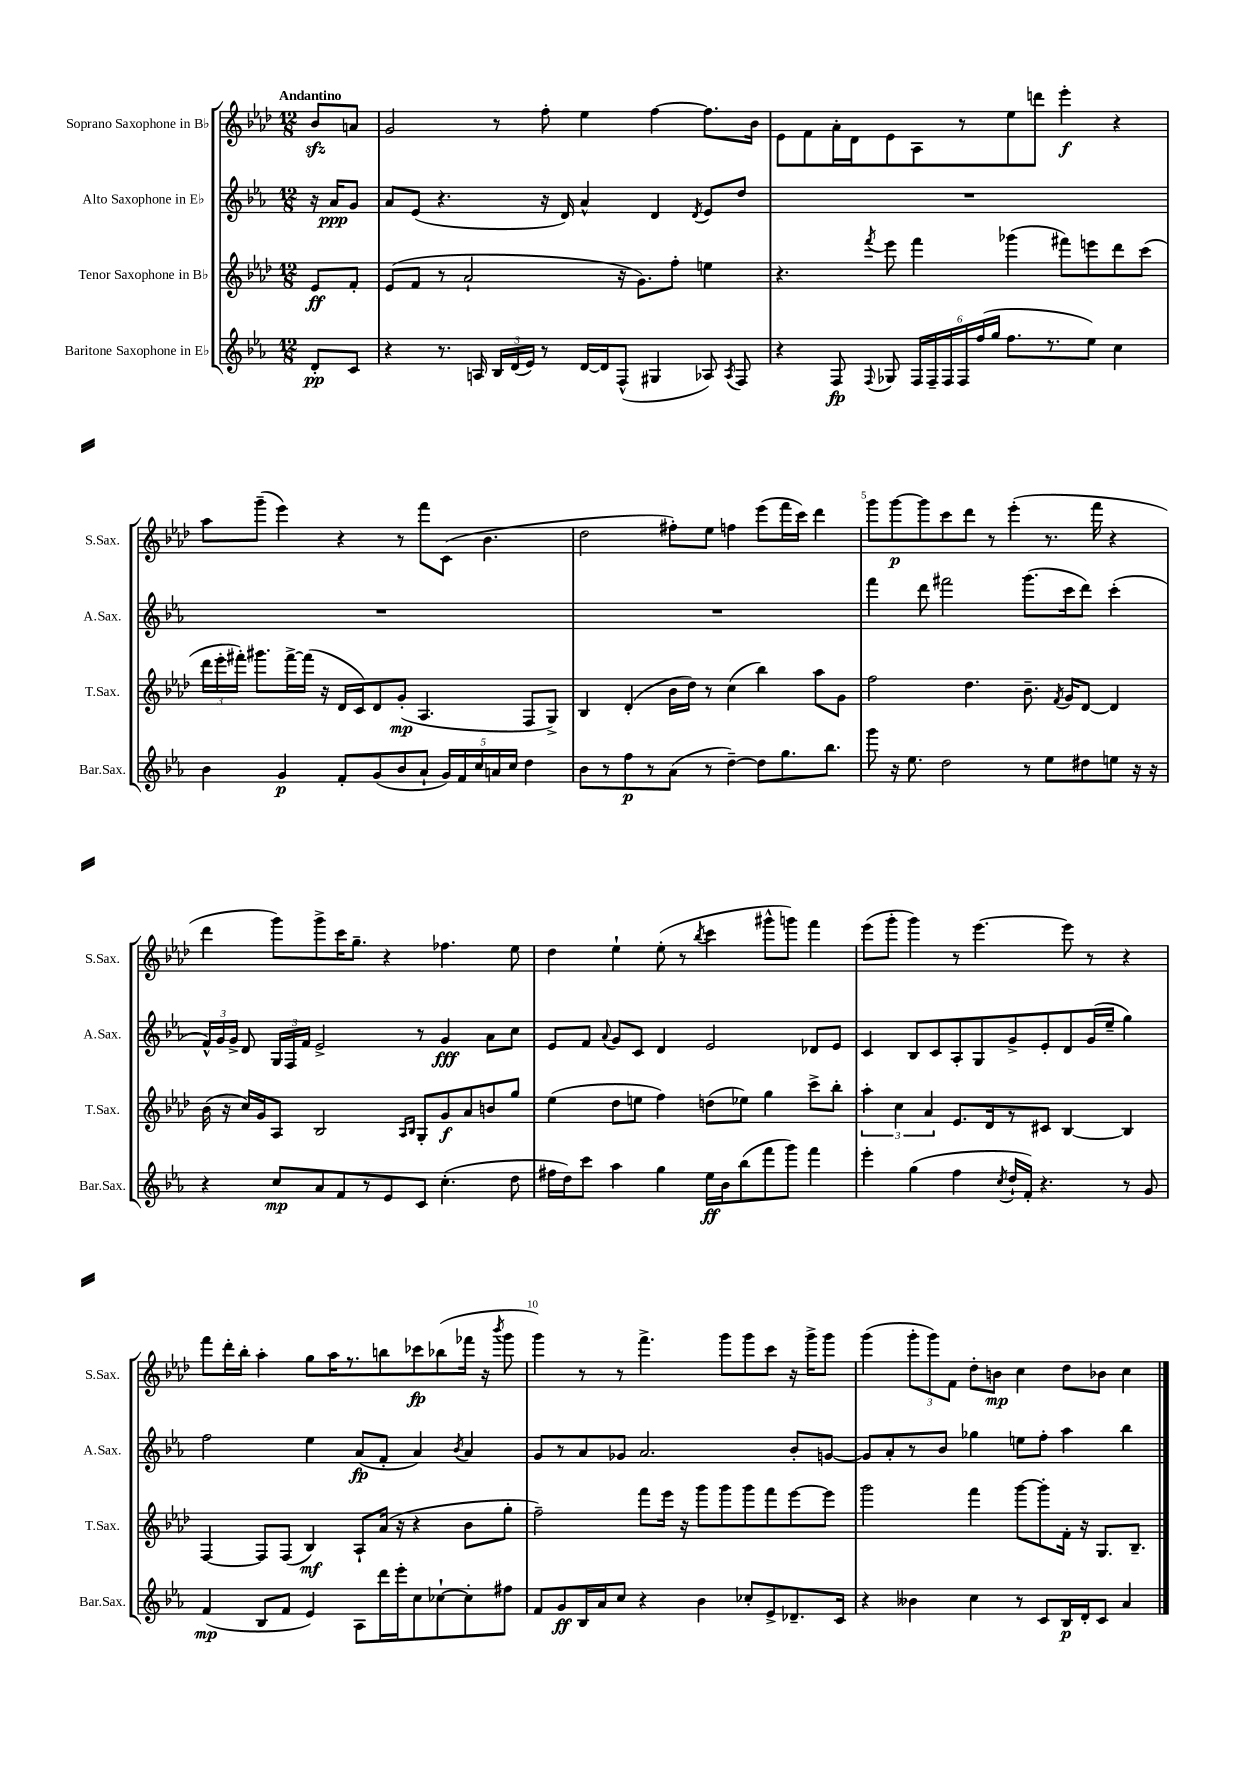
<<
\new StaffGroup <<
\new Staff = "s0" \with { instrumentName = "Soprano Saxophone in Bb" shortInstrumentName = "S.Sax." } {
    \clef treble \key aes \major \numericTimeSignature \time 12/8 \partial 4 \tempo "Andantino"
    \autoBeamOff bes'8[\sfz a'8] |
    g'2 r8 f''8-. ees''4 f''4~ f''8.[ bes'16] |
    ees'8[ f'8 aes'16-. des'16 ees'8 aes8 r8 ees''8 d'''8] ees'''4-.\f r4 |
    aes''8[ g'''8]--( ees'''4) r4 r8 f'''8[ c'8]( bes'4. |
    des''2 fis''8[-.) ees''8] f''4 ees'''8[( f'''16 c'''16]) des'''4 |
    g'''8[ g'''8~\p g'''8 c'''8 des'''8] r8 ees'''4-.( r8. f'''16 r4 |
    des'''4 g'''8[) g'''8-> c'''16 g''8.]-- r4 fes''4. ees''8 |
    des''4 ees''4-! ees''8-.( r8 \acciaccatura { bes''8 } c'''4 gis'''8[-^ g'''8]) f'''4 |
    ees'''8[( g'''8]-. g'''4) r8 ees'''4.~ ees'''8 r8 r4 |
    f'''8[ des'''16-. bes''16]-. aes''4-. g''8[ aes''16 r8. b''8 ces'''8\fp bes''8( fes'''16] r16 \acciaccatura { bes'''8 } g'''8 |
    g'''4) r8 r8 f'''4.-> g'''8[ g'''8 c'''8] r16 g'''16[-> g'''8] |
    g'''4( \tuplet 3/2 { g'''8[-. g'''8) f'8] } des''8[-. b'8]\mp c''4 des''8[ bes'8] c''4 \bar "|." |
}
\new Staff = "s1" \with { instrumentName = "Alto Saxophone in Eb" shortInstrumentName = "A.Sax." } {
    \clef treble \key ees \major \numericTimeSignature \time 12/8 \partial 4
    \autoBeamOff r16 aes'16[\ppp g'8] |
    aes'8[ ees'8]( r4. r16 d'16) aes'4-^ d'4 \acciaccatura { d'8 } ees'8[ d''8] |
    R1. |
    R1. |
    R1. |
    f'''4 d'''8 fis'''2 g'''8.[( c'''16 d'''8]) c'''4-.( |
    \tuplet 3/2 { f'16[-^) g'16 g'16]-> } d'8 \tuplet 3/2 { g16[ f16 f'16] } ees'2-> r8 g'4\fff aes'8[ c''8] |
    ees'8[ f'8] \appoggiatura { aes'8 } g'8[ c'8] d'4 ees'2 des'8[ ees'8] |
    c'4 bes8[ c'8 aes8-. g8 g'8-> ees'8-. d'8 g'16( ees''16]-- g''4) |
    f''2 ees''4 aes'8[\fp( f'8]-. aes'4) \acciaccatura { bes'8 } aes'4 |
    g'8[ r8 aes'8 ges'8] aes'2. bes'8[-. g'8]~ |
    g'8[ aes'8-. r8 bes'8] ges''4 e''8[ f''8]-. aes''4 bes''4 \bar "|." |
}
\new Staff = "s2" \with { instrumentName = "Tenor Saxophone in Bb" shortInstrumentName = "T.Sax." } {
    \clef treble \key aes \major \numericTimeSignature \time 12/8 \partial 4
    \autoBeamOff ees'8[\ff f'8]-. |
    ees'8[( f'8] r8 aes'2-! r16 g'8.[) f''8]-. e''4 |
    r4. \acciaccatura { f'''8 } ees'''8 f'''4 ges'''4( fis'''8[) e'''8 des'''8 c'''8]( |
    \tuplet 3/2 { des'''16[ ees'''16-. fis'''16]-.) } gis'''8.[ fis'''16~-> fis'''16]( r16 des'16[ c'16) des'8 g'8]-.\mp( aes4. f8[ g8]->) |
    bes4 des'4-.( bes'16[ des''16]) r8 c''4( bes''4) aes''8[ g'8] |
    f''2 des''4. bes'8.-- \acciaccatura { f'8 } g'16[ des'8]~ des'4 |
    bes'16( r16 c''16[) g'16 aes8] bes2 \grace { aes16[ bes16] } g8[-. g'8\f aes'8 b'8 g''8] |
    ees''4( des''8[ e''8] f''4) d''8[( ees''8]) g''4 c'''8[-> bes''8]-. |
    \tuplet 3/2 { aes''4-. c''4 aes'4 } ees'8.[ des'16 r8 cis'8] bes4~ bes4 |
    f4~ f8[ f8]( bes4\mf) aes8[-! aes'16]( r16 r4 bes'8[ g''8]-. |
    f''2--) f'''8[ ees'''16] r16 g'''8[ g'''8 g'''8 f'''8 ees'''8~ ees'''8] |
    g'''2 f'''4 g'''8[~ g'''8-. f'16]-. r16 g8.[ bes8.]-- \bar "|." |
}
\new Staff = "s3" \with { instrumentName = "Baritone Saxophone in Eb" shortInstrumentName = "Bar.Sax." } {
    \clef treble \key ees \major \numericTimeSignature \time 12/8 \partial 4
    \autoBeamOff d'8[-.\pp c'8] |
    r4 r8. a16 \tuplet 3/2 { bes16[ d'16( ees'16]) } r8 d'16[~ d'16 f8]-^( gis4 aes8) \acciaccatura { aes8 } f8 |
    r4 f8\fp \appoggiatura { f8 } ges8 \tuplet 6/4 { f16[ f16-- f16 f16 f''16( g''16] } f''8.[ r8. ees''8]) c''4 |
    bes'4 g'4\p f'8[-. g'8( bes'8 aes'8]-! \tuplet 5/4 { g'16[) f'16 c''16 a'16 c''16] } d''4 |
    bes'8[ r8 f''8\p r8 aes'8]( r8 d''4~--) d''8[ g''8. bes''8.] |
    g'''8 r16 ees''8. d''2 r8 ees''8[ dis''8 e''8] r16 r16 |
    r4 c''8[\mp aes'8 f'8 r8 ees'8 c'8] c''4.-.( d''8 |
    fis''16[ d''16) c'''8] aes''4 g''4 ees''16[\ff bes'16 bes''8( f'''8 g'''8]) f'''4 |
    ees'''4-. g''4( f''4 \acciaccatura { c''8 } d''16[-! f'16]-.) r4. r8 g'8 |
    f'4\mp( bes8[ f'8] ees'4) aes8[ d'''16 ees'''16-. c''8 ces''8~-! ces''8-. fis''8] |
    f'8[ g'8\ff bes16 aes'16 c''8] r4 bes'4 ces''8[-. ees'8-> des'8.-- c'16] |
    r4 beses'4 c''4 r8 c'8[ bes16\p d'16-. c'8] aes'4 \bar "|." |
}
>>
>>
\layout { \context { \Score \override BarNumber.break-visibility = ##(#f #t #t) barNumberVisibility = #(every-nth-bar-number-visible 5) } }
